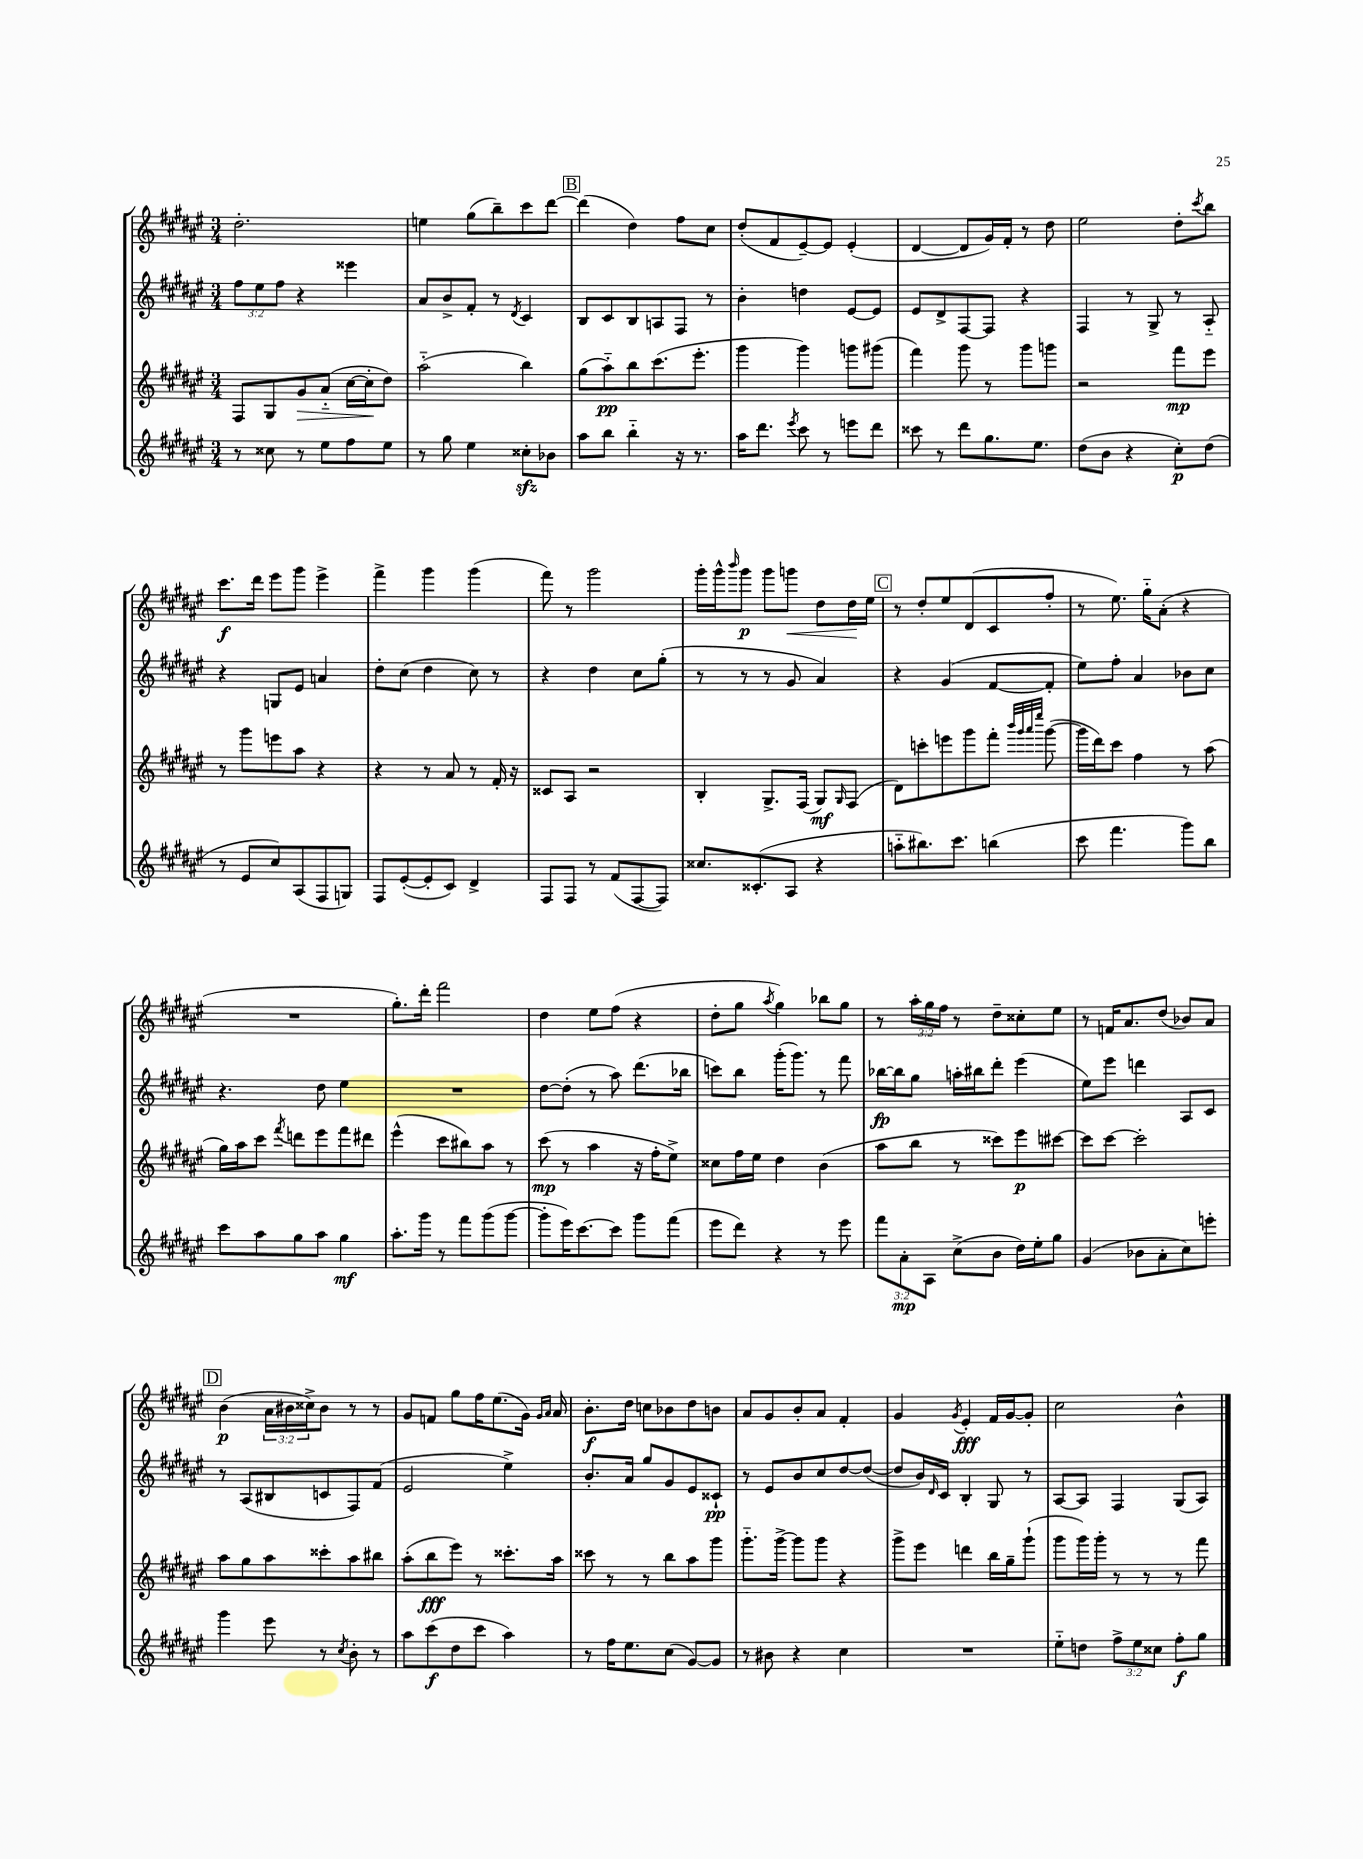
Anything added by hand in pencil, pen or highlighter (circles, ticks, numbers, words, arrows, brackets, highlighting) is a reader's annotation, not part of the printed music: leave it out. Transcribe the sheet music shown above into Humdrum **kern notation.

**kern	**kern	**kern	**kern
*staff4	*staff3	*staff2	*staff1
*clefG2	*clefG2	*clefG2	*clefG2
*k[f#c#g#d#a#e#]	*k[f#c#g#d#a#e#]	*k[f#c#g#d#a#e#]	*k[f#c#g#d#a#e#]
*M3/4	*M3/4	*M3/4	*M3/4
8r	8F#/L	12ff#\L	2.dd#'\
.	.	12ee#\	.
8cc##\	8G#/	.	.
.	.	12ff#\J	.
8r	8g#/	4r	.
8ee#\L	(8a#'~/J	.	.
8ff#\	[16cc#\LL	4eee##\	.
.	16cc#'\]J	.	.
8ee#\J	8dd#\J)	.	.
=	=	=	=
8r	(2aa#'~\	8a#/L	4ee\
8gg#\	.	8b^/	.
4ee#\	.	8f#'/J	(8gg#\L
.	.	8r	8bb~\)
.	.	8qd#/	.
8cc##'\L	4bb\)	4c#/	8ccc#\
8b-\J	.	.	[8ddd#\J
=	=	=	=
8aa#\L	(8gg#\L	8B/L	(4ddd#\]
8bb\J	8aa#'~\)	8c#/	.
4bb'~\	8bb\	8B/	4dd#\)
.	(8.ccc#\	8A/	.
16r	.	8F#/J	8ff#\L
8.r	8.eee#'\J	.	.
.	.	8r	8cc#\J
=	=	=	=
16aa#\LK	4ggg#\	4b'\	(8dd#'/L
8.ddd#\J	.	.	.
.	.	.	8f#/
8qeee#/	.	.	.
8ccc#\	4ggg#\)	4dd\	[8e#~/)
8r	.	.	8e#/]J
8eee\L	8ggg\L	[8e#/L	(4e#'/
8ddd#\J	(8ggg#\J	8e#/]J	.
=	=	=	=
8ccc##\	4fff#\)	8e#/L	[4d#/
8r	.	8d#^/	.
8ddd#\L	8ggg#\	[8F#/	8d#/]L
8.gg#\	8r	8F#/]J	16g#/L)
.	.	.	16f#'/JJ
.	8ggg#\L	4r	8r
8.ee#\J	.	.	.
.	8ggg\J	.	8dd#\
=	=	=	=
(8dd#\L	2r	4F#/	2ee#\
8b\J	.	.	.
4r	.	8r	.
.	.	8G#^/	.
8cc#'\L)	8fff#\L	8r	8dd#'\L
.	.	.	8qccc#/
(8dd#\J	8eee#\J	8A#'~/	8bb\J
=	=	=	=
8r	8r	4r	8.ccc#\L
8e#/L	8ggg#\L	.	.
.	.	.	16ddd#\Jk
8cc#/)	8eee\	8G/L	8eee#\L
(8A#/	8aa#\J	8e#/J	8ggg#\J
8F#/	4r	4a/	4eee#^\
8G/J)	.	.	.
=	=	=	=
8F#/L	4r	8dd#'\L	4fff#^\
([8e#'/	.	(8cc#\J	.
8e#'/]	8r	4dd#\	4ggg#\
8c#/J)	8a#/	.	.
4d#^/	8r	8cc#\)	(4ggg#\
.	16f#'/	8r	.
.	16r	.	.
=	=	=	=
8F#/L	8c##/L	4r	8fff#\)
8F#/J	8A#/J	.	8r
8r	2r	4dd#\	2ggg#\
(8f#/L	.	.	.
[8F#/	.	8cc#\L	.
8F#/]J)	.	(8gg#'\J	.
=	=	=	=
8.cc##/L	4B'/	8r	16ggg#'\LL
.	.	.	16ggg#^^\J
.	.	.	16qqbbb/
.	.	8r	8ggg#\J
(8.c##'/	.	.	.
.	8.G#^/L	8r	8ggg#\L
8A#/J	.	8g#/	8ggg\J
.	(16F#/Jk	.	.
4r	8G#/L)	4a#/)	8dd#\L
.	16qqG#/	.	.
.	(8F#/J	.	16dd#\L
.	.	.	16ee#\JJ
=	=	=	=
8aa'~\L	8d#\L)	4r	8r
8.bb#\)	8ccc'\	.	8dd#'/L
.	8eee\	(4g#/	8ee#/
8.ccc#\J	.	.	.
.	8ggg#\	.	(8d#/
(4bb\	8fff#'\J	[8f#/L	8c#/
.	32qqbbb/LLL	.	.
.	32qqggg#/	.	.
.	32qqaaa#/	.	.
.	32qqeeee#/JJJ	.	.
.	([8ggg#\	8f#'/]J	8ff#'/J
=	=	=	=
8ccc#\	16ggg#\]LL	8ee#\L)	8r
.	16ddd#\J)	.	.
4.fff#\	8ccc#\J	8ff#'\J	8.ee#\)
.	4ff#\	4a#/	.
.	.	.	16gg#'~\LK
.	.	.	(8a#'\J
8ggg#\L)	8r	8b-\L	4r
8bb\J	(8aa#\	8cc#\J	.
=	=	=	=
8ccc#\L	16gg#\LL)	4.r	2.r
.	16aa#\J	.	.
8aa#\	8ccc#\J	.	.
.	8qfff#/	.	.
8gg#\	8ddd\L	.	.
8aa#\J	8eee#\	8dd#\	.
4gg#\	8fff#\	4ee#\	.
.	8ddd#\J	.	.
=	=	=	=
8.aa#'\L	(4eee#^^\	2.r	8.gg#'\L)
16ggg#\Jk	.	.	16ddd#'\Jk
8r	8ccc#\L	.	2fff#\
8fff#\L	8bb#\)	.	.
(8ggg#\	8aa#\J	.	.
[8ggg#\J	8r	.	.
=	=	=	=
8ggg#'\]L	(8ccc#\	[8dd#\L	4dd#\
16eee#\K)	8r	(8dd#'\]J	.
[8.ccc#\	.	.	.
.	4aa#\	8r	8ee#\L
8ccc#\]J	.	8aa#\)	(8ff#\J
8ggg#\L	16r	(8.ddd#\L	4r
.	16ff#'\LK	.	.
(8fff#\J	8ee#^\J)	.	.
.	.	16bb-\Jk	.
=	=	=	=
8eee#\L	8cc##\L	8ccc\L)	8dd#'\L
8ddd#\J)	16ff#\L	8bb\J	8gg#\J
.	16ee#\JJ	.	.
.	.	.	8qaa#/
4r	4dd#\	(16ggg#'\LK	4gg#\)
.	.	8.ggg#\J)	.
8r	(4b\	8r	8bb-\L
8eee#\	.	8fff#\	8gg#\J
=	=	=	=
12fff#\L	8aa#\L	[16bb-\LL	8r
.	.	16bb-\]J	.
12a#'\	.	.	.
.	8bb\J	8gg#\J	24aa#'\LL
12A#\J	.	.	24gg#\
.	.	.	24ff#\JJ
(8cc#^\L	8r	16aa'\LL	8r
.	.	16bb#\J	.
8b\J	8ccc##\L)	8ddd#'\J	8dd#~\L
16dd#\LL)	8eee#\	(4eee#\	8cc##'\
16ee#'\J	.	.	.
8gg#\J	[8ccc#\J	.	8ee#\J
=	=	=	=
(4g#/	8ccc#\]L	8ee#\L)	8r
.	[8ccc#\J	8eee#\J	16f/LK
.	.	.	8.a#/
8b-\L	2ccc#'\]	4ddd\	.
8a#'\	.	.	(8dd#/J
8cc#\)	.	8A#/L	8b-/L)
8eee'\J	.	8c#/J	8a#/J
=	=	=	=
4ggg#\	8aa#\L	8r	(4b\
.	8gg#\	(8A#/L	.
8eee#\	8aa#\	8B#/	24a#\LL
.	.	.	24b#\
.	.	.	24cc##^\J)
8r	8ccc##'\	8c/	8b#\J
8qcc#/	.	.	.
8b'\	8aa#\	8F#/)	8r
8r	8bb#\J	(8f#/J	8r
=	=	=	=
8aa#\L	(8aa#'\L	2e#/	8g#/L
(8ccc#\	8bb\	.	8f/J
8dd#\	8eee#\J)	.	8gg#\L
8ccc#\J	8r	.	16ff#\K
.	.	.	(8.ee#\
4aa#\)	8.ccc##'\L	4ee#^\)	.
.	.	.	16g#\Jk)
.	.	.	16qqg#/LL
.	.	.	16qqa#/JJ
.	16aa#\Jk	.	16a#/
=	=	=	=
8r	8ccc##\	8.b'/L	8.b'\L
16ff#\LK	8r	.	.
8.ee#\	.	16a#/Jk	16dd#\Jk
.	8r	8gg#/L	8cc\L
(8cc#\J	8bb\L	8g#/	8b-\
[8g#/L)	8aa#\	8e#/	8dd#\
8g#/]J	8ggg#\J	8c##`/J	8b\J
=	=	=	=
8r	8.ggg#'~\L	8r	8a#/L
8b#\	.	8e#/L	8g#/
.	[16ggg#^\Jk	.	.
4r	8ggg#\]L	8b/	8b'/
.	8ggg#\J	8cc#/	8a#/J
4cc#\	4r	[8dd#/	4f#'/
.	.	(8dd#/_J	.
=	=	=	=
2.r	8ggg#^\L	8dd#/]L	4g#/
.	8eee#\J	16b/L)	.
.	.	16qqd#/	.
.	.	16c#/JJ	.
.	.	.	8qg#/
.	4ddd\	4B'/	4e#'/
.	16bb\LL	8G#/	16f#/LL
.	16gg#~\J	.	[16g#/J
.	(8ggg#`\J	8r	8g#'/]J
=	=	=	=
8ee#'~\L	8ggg#\L	[8A#/L	2cc#\
8dd\J	16ggg#\L)	8A#/]J	.
.	16ggg#'\JJ	.	.
12ff#^\L	8r	4F#/	.
12ee#\	.	.	.
.	8r	.	.
12cc##\J	.	.	.
8ff#'\L	8r	(8G#/L	4b^^\
8gg#\J	8fff#\	8A#/J)	.
==	==	==	==
*-	*-	*-	*-
